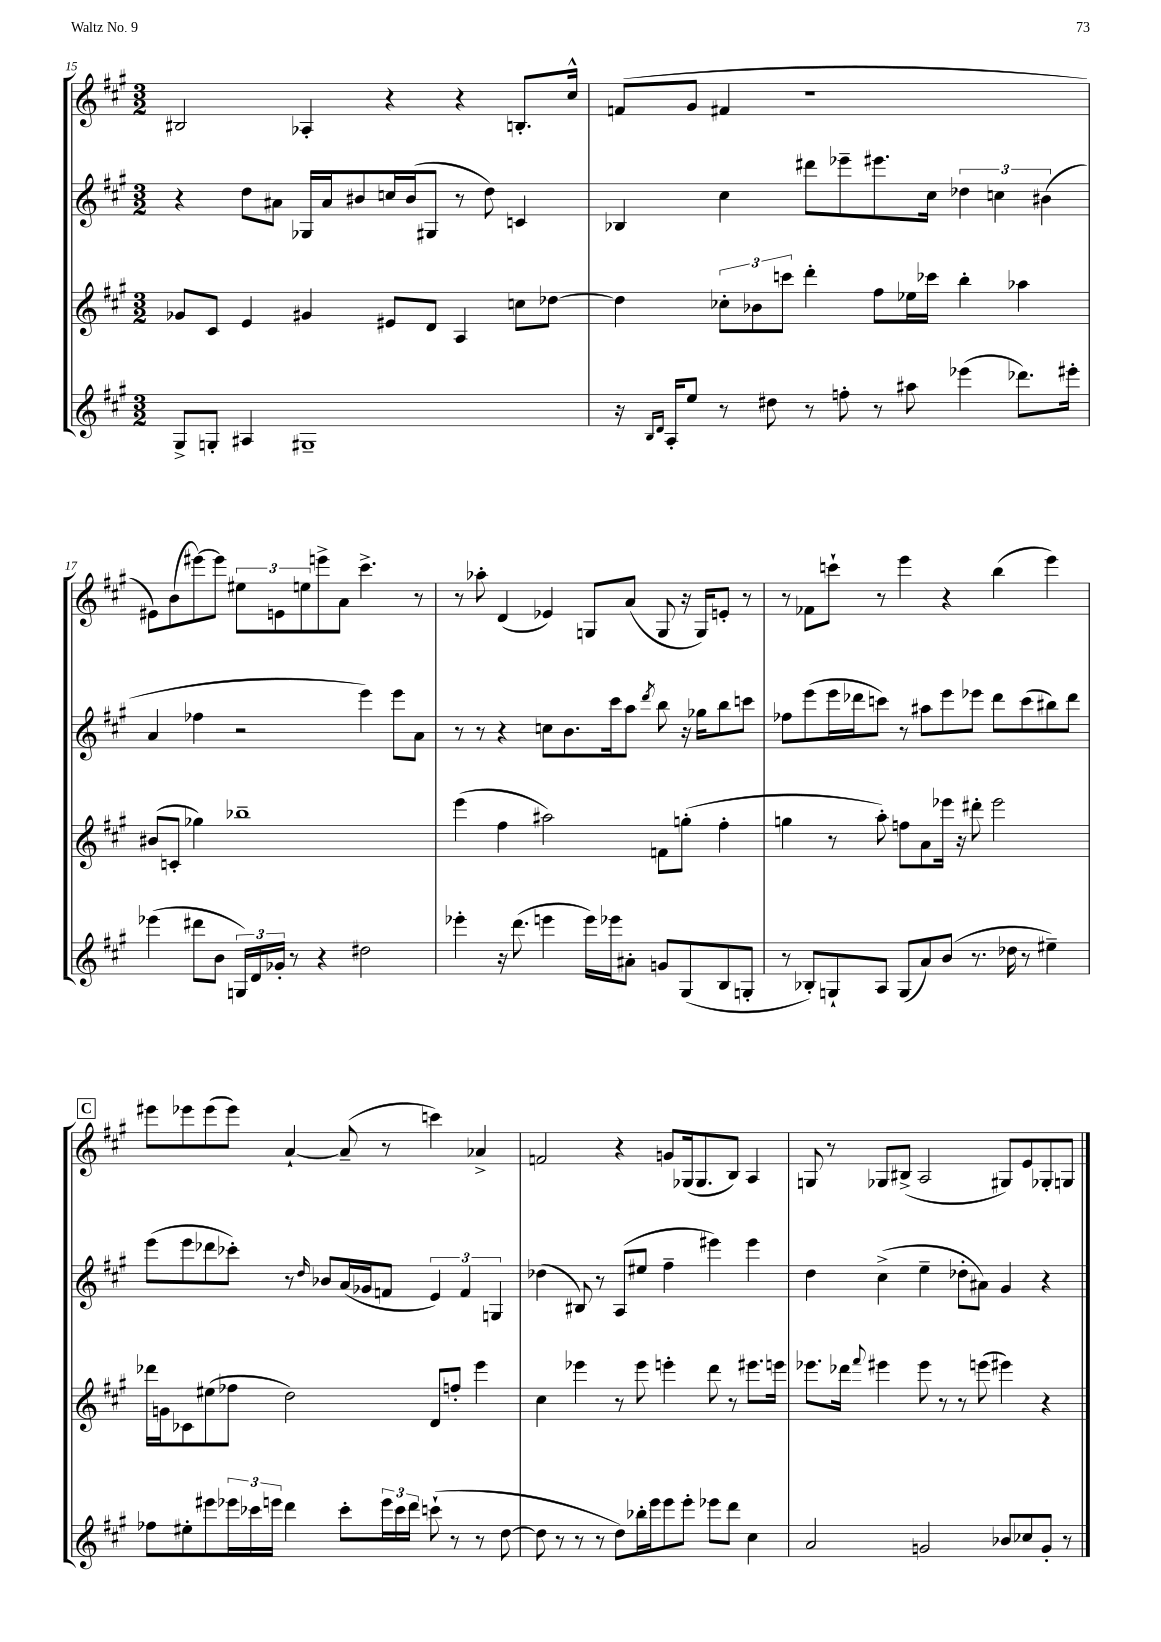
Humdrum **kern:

**kern	**kern	**kern	**kern
*staff4	*staff3	*staff2	*staff1
*clefG2	*clefG2	*clefG2	*clefG2
*k[f#c#g#]	*k[f#c#g#]	*k[f#c#g#]	*k[f#c#g#]
*M3/2	*M3/2	*M3/2	*M3/2
8G#^	8g-	4r	2B#
8G'	8c#	.	.
4A#	4e	8dd	.
.	.	8a#	.
1G#~	4g#	16G-	4A-'
.	.	16a#	.
.	.	8b#	.
.	8e#	16cc	4r
.	.	(16b#	.
.	8d	8G#	.
.	4A	8r	4r
.	.	8dd)	.
.	8cc	4c	8.B'
.	[8dd-	.	.
.	.	.	16cc#^^
=	=	=	=
16r	4dd-]	4B-	(8f
16qqB	.	.	.
16qqd	.	.	.
16A'	.	.	.
8ee	.	.	8g#
8r	12cc-'	4cc#	4f#
.	12b-	.	.
8dd#	.	.	.
.	12ccc	.	.
8r	4ddd'	8ddd#	1r
8ff'	.	8eee-~	.
8r	8ff#	8.eee#	.
8aa#	16ee-	.	.
.	16ccc-	16cc#	.
(4eee-	4bb'	6dd-	.
.	.	6cc	.
8.ddd-)	4aa-	.	.
.	.	(6b#	.
16eee#'	.	.	.
=	=	=	=
(4eee-	(8b#	4a	8e#)
.	8c'	.	(8b
8ddd#	4gg-)	4ff-	[8eee#)
8b	.	.	8eee#]
24G)	1bb-~	2r	12ee#
24d	.	.	.
24g-'	.	.	12e
8r	.	.	.
.	.	.	12ee
4r	.	.	8eee^
.	.	.	8a
2dd#	.	4eee)	4.ccc#^
.	.	8eee	.
.	.	8a	8r
=	=	=	=
4eee-'	(4eee	8r	8r
.	.	8r	8aa-'
16r	4ff#	4r	(4d
(8.ddd	.	.	.
4eee	2aa#)	8cc	4e-)
.	.	8.b	.
16eee)	.	.	8G
16eee-	.	16ccc#	.
8a#'	.	8aa	(8a
.	.	8qddd	.
8g	8f	8bb	8G
(8G#	(8gg'	16r	16r
.	.	16gg-	16G)
8B	4ff#'	8bb	8e'
8G'	.	8ccc	8r
=	=	=	=
8r	4gg	8ff-	8r
8B-')	.	(8eee	8f-
8G`	8r	16eee	8ccc`
.	.	16ddd-	.
8A	8aa')	8ccc)	8r
(8G	8ff	8r	4eee
8a)	8a	8aa#	.
(8b	16eee-	8eee	4r
.	16r	.	.
8.r	8ddd#'	8eee-	.
.	2eee-	8ddd-	(4bb
16dd-	.	.	.
8r	.	(8ccc	.
4ee#~)	.	8bb#)	4eee)
.	.	8ddd-	.
=	=	=	=
8ff-	16ddd-	(8eee	8eee#
.	16g	.	.
8ee#'	8c-	8eee	8eee-
8eee#	(8ee#	8ddd-	(8eee-
24eee-	8ff-	8ccc-')	8eee-)
24ccc-	.	.	.
24eee	.	.	.
4ddd	2dd)	8r	[4a`
.	.	16qqdd	.
.	.	8b-	.
8ccc-'	.	(16a	(8a~]
.	.	16g-	.
24eee	.	8f	8r
24ccc-	.	.	.
24ddd	.	.	.
(8ccc`	8d	6e)	4ccc)
8r	8ff'	.	.
.	.	6f	.
8r	4eee	.	4a-^
.	.	6G	.
[8dd	.	.	.
=	=	=	=
8dd]	4cc#	(4dd-	2f
8r	.	.	.
8r	4eee-	8B#)	.
8r	.	8r	.
8dd)	8r	(8A	4r
16bb-'	8eee-	8ee#	.
16eee	.	.	.
8eee	4eee'	4ff#~	8g
8eee'	.	.	(16G-
.	.	.	8.G-
8eee-	8ddd	4eee#)	.
8ddd	8r	.	8B)
4cc#	8.eee#	4eee#	4A
.	16eee	.	.
=	=	=	=
2a	8.eee-	4dd	8G
.	.	.	8r
.	16ddd-	.	.
.	8qqfff#	.	.
.	4eee#	(4cc#^	8G-
.	.	.	(8B#^
2g	8eee#	4ee~	2A
.	8r	.	.
.	8r	8dd-'	.
.	(8eee	8a#)	.
8b-	4eee#)	4g#	8G#)
8cc-	.	.	8e
8g'	4r	4r	8G-'
8r	.	.	8G
==	==	==	==
*-	*-	*-	*-
